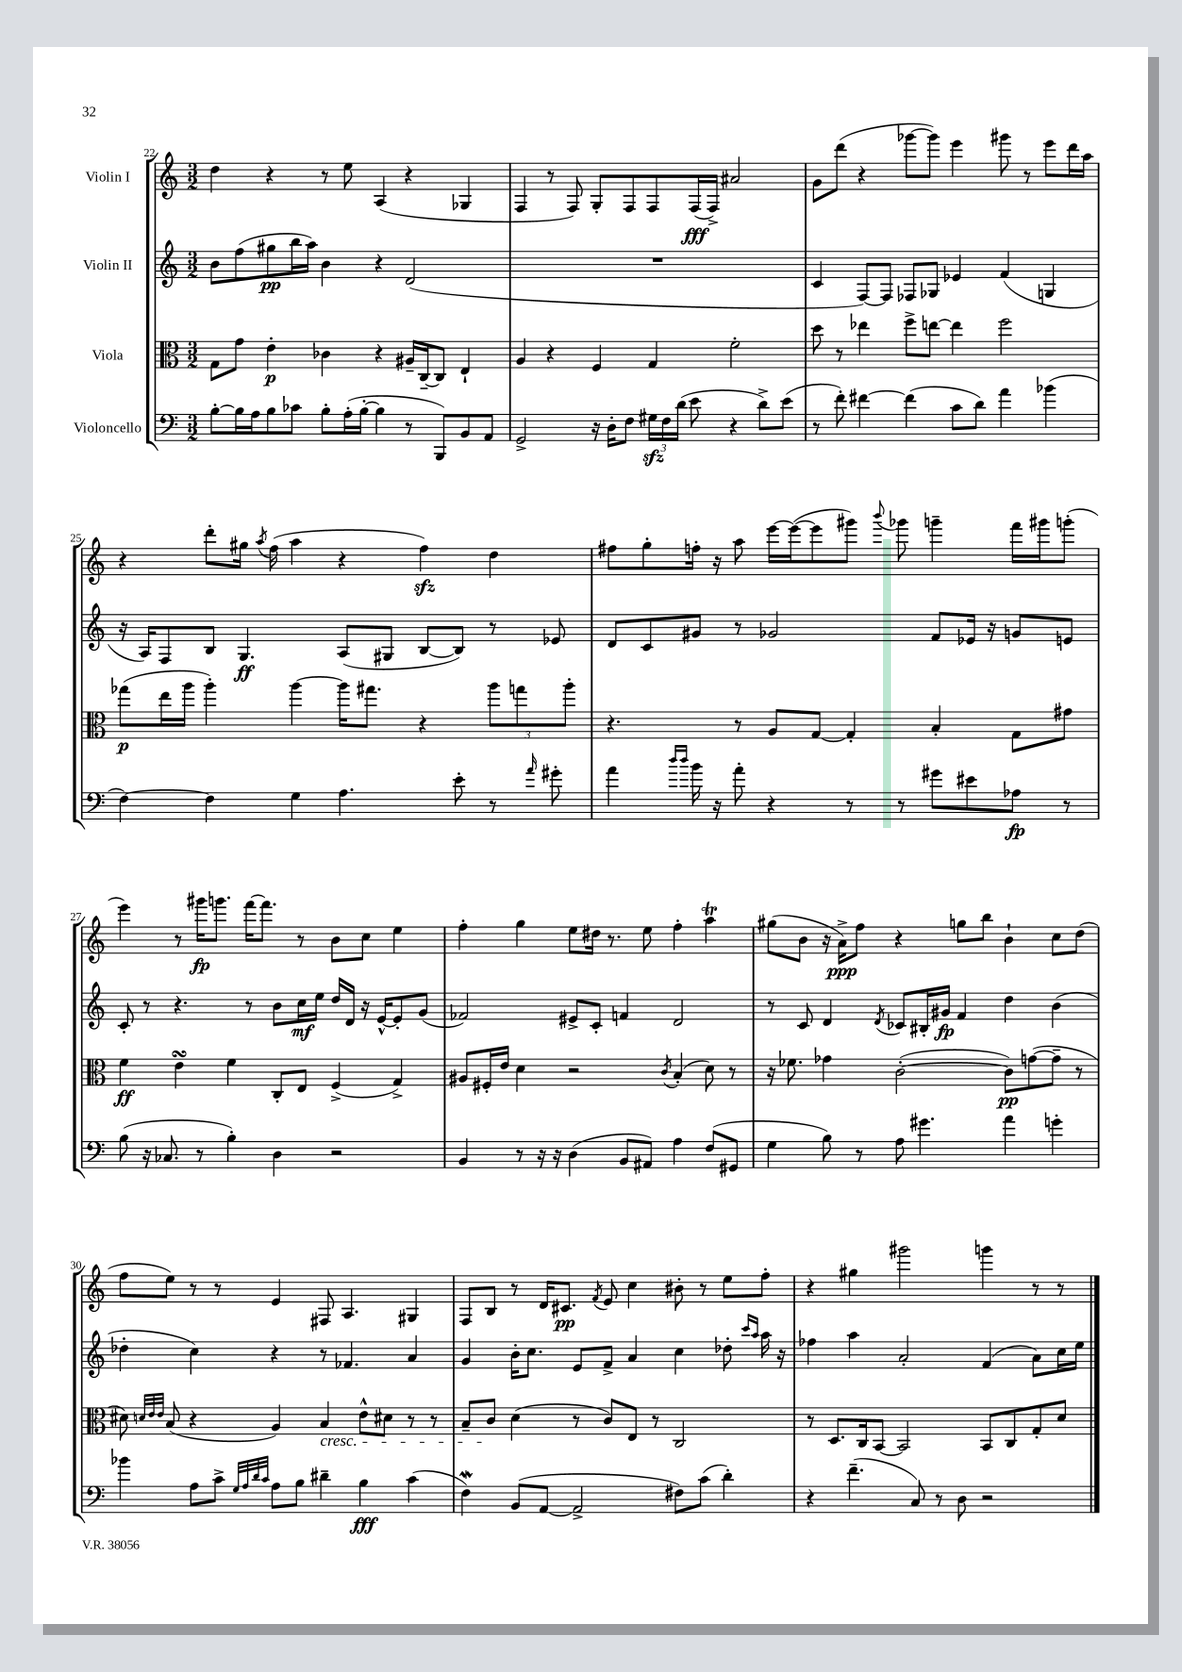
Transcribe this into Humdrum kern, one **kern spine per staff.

**kern	**kern	**kern	**kern
*staff4	*staff3	*staff2	*staff1
*clefF4	*clefC3	*clefG2	*clefG2
*k[]	*k[]	*k[]	*k[]
*M3/2	*M3/2	*M3/2	*M3/2
[8B'	8G	8b	4dd
16B]	8g	(8ff	.
16A	.	.	.
8B	4e'	8gg#	4r
8c-	.	16bb	.
.	.	16aa)	.
8B'	4c-	4b	8r
(16A'	.	.	8ee
[16B'	.	.	.
4B]	4r	4r	(4A
8r	16A#~	(2d	4r
.	[16C~	.	.
8BBB)	8C]	.	.
8BB	4E`	.	4G-
8AA	.	.	.
=	=	=	=
2GG^	4A	1.r	4F
.	4r	.	8r
.	.	.	8F)
16r	4F	.	8G'
16D'	.	.	.
8F	.	.	8F
24G#	4G	.	8F
24F	.	.	.
(24d	.	.	.
8e	.	.	(16F
.	.	.	16F^)
4r	2f'	.	2a#
8d^)	.	.	.
(8e	.	.	.
=	=	=	=
8r	8dd	4c	8g
8f')	8r	.	(8ddd
[4f#	4ee-	[8F)	4r
.	.	8F]	.
(4f#]	8ff^	8F-	[8ggg-
.	[8ee	8G-	8ggg-])
8c	4ee]	4e-	4eee
8d)	.	.	.
4a	2ff	(4f	8ggg#
.	.	.	8r
(4b-	.	4G	8eee
.	.	.	16ddd
.	.	.	16aa
=	=	=	=
[4F)	(8gg-	16r	4r
.	.	16A)	.
.	16ee	8F	.
.	16aa	.	.
4F]	4aa')	8B	8ddd'
.	.	4.G	16gg#
.	.	.	8qaa
.	.	.	(16ff
4G	[4aa	.	4aa
4.A	16aa]	(8A	4r
.	8.gg#	.	.
.	.	8G#	.
.	4r	[8B	4ff)
8e'	.	8B])	.
8r	12aa	8r	4dd
.	12gg	.	.
16qqa	.	.	.
8g#'	.	8e-	.
.	12aa'	.	.
=	=	=	=
4a	4.r	8d	8ff#
.	.	8c	8gg'
16qqdd	.	.	.
16qqdd	.	.	.
16b	.	8g#	16ff'
16r	.	.	16r
8a'	8r	8r	8aa
4r	8A	2g-	[16eee
.	.	.	(16eee_
.	[8G	.	8eee]
8r	4G']	.	8ggg#)
.	.	.	8qqbbb
8r	.	.	8ggg-
8g#	4B'	8f	4ggg~
8e#	.	16e-	.
.	.	16r	.
8A-	8G	8g	16fff
.	.	.	16ggg#
8r	8g#	8e	(8ggg'
=	=	=	=
(8B	4f	8c'	4eee)
16r	.	8r	.
8.C-	.	.	.
.	4e	4.r	8r
8r	.	.	16ggg#
.	.	.	8.ggg
4B')	4f	.	.
.	.	8r	[16fff
.	.	.	8.fff]
4D	8C'	8b	.
.	8E	16cc	8r
.	.	16ee	.
2r	(4F^	16dd	8b
.	.	16d	.
.	.	16r	8cc
.	.	[16e^^	.
.	4G^)	8e']	4ee
.	.	(8g	.
=	=	=	=
4BB	8A#	2f-)	4ff'
.	16F#'	.	.
.	16e	.	.
8r	4d	.	4gg
16r	.	.	.
16r	.	.	.
(4D	2r	8e#^	8ee
.	.	8c'	16dd#
.	.	.	8.r
8BB	.	4f	.
8AA#)	.	.	8ee
.	8qc	.	.
4A	(4B'	2d	4ff'
(8F	8d)	.	4aa
8GG#	8r	.	.
=	=	=	=
4G	16r	8r	(8gg#
.	8.f-	.	.
.	.	8c	8b
8B)	4g-	4d	16r
.	.	.	16a^)
8r	.	.	8ff
.	.	8qd	.
8A	([2c'	8c-	4r
4.g#	.	16B#'	.
.	.	16g#	.
.	.	4f	8gg
.	.	.	8bb
4a	8c])	4dd	4b`
.	([8g	.	.
4g'	8g~]	(4b	8cc
.	8r	.	(8dd
=	=	=	=
4b-	8d#)	4dd-'	8ff
.	32qqd	.	.
.	32qqe	.	.
.	32qqe	.	.
.	(8B	.	8ee)
8A	4r	4cc)	8r
8c^	.	.	8r
32qqG	.	.	.
32qqA	.	.	.
32qqd	.	.	.
32qqc	.	.	.
8A	4A)	4r	4e
8B	.	.	.
4d#~	4B	8r	8F#
.	.	4.f-	4.A
4B	8e^^	.	.
.	8d#	.	.
(4c	8r	4a	4G#
.	8r	.	.
=	=	=	=
4F)	8B~	4g	8F
.	8c	.	8B
(8BB	(4d	16b'	8r
.	.	8.cc	.
[8AA	.	.	16d
.	.	.	8.c#
2AA^]	8r	8e	.
.	.	.	8qf
.	8c)	8f^	8e
.	8E	4a	4cc
.	8r	.	.
8F#)	2C	4cc	8b#'
(8c	.	.	8r
4d')	.	8dd-'	8ee
.	.	16qqccc	.
.	.	16qqaa	.
.	.	16aa	8ff'
.	.	16r	.
=	=	=	=
4r	8r	4ff-	4r
.	8.D	.	.
(4.f~	.	4aa	4gg#
.	16C	.	.
.	[8BB	.	.
.	2BB]	2a'	2ggg#
8C)	.	.	.
8r	.	.	.
8D	.	.	.
2r	8BB	(4f	4ggg
.	8C	.	.
.	8G'	8a)	8r
.	8d	16cc	8r
.	.	16ee	.
==	==	==	==
*-	*-	*-	*-
